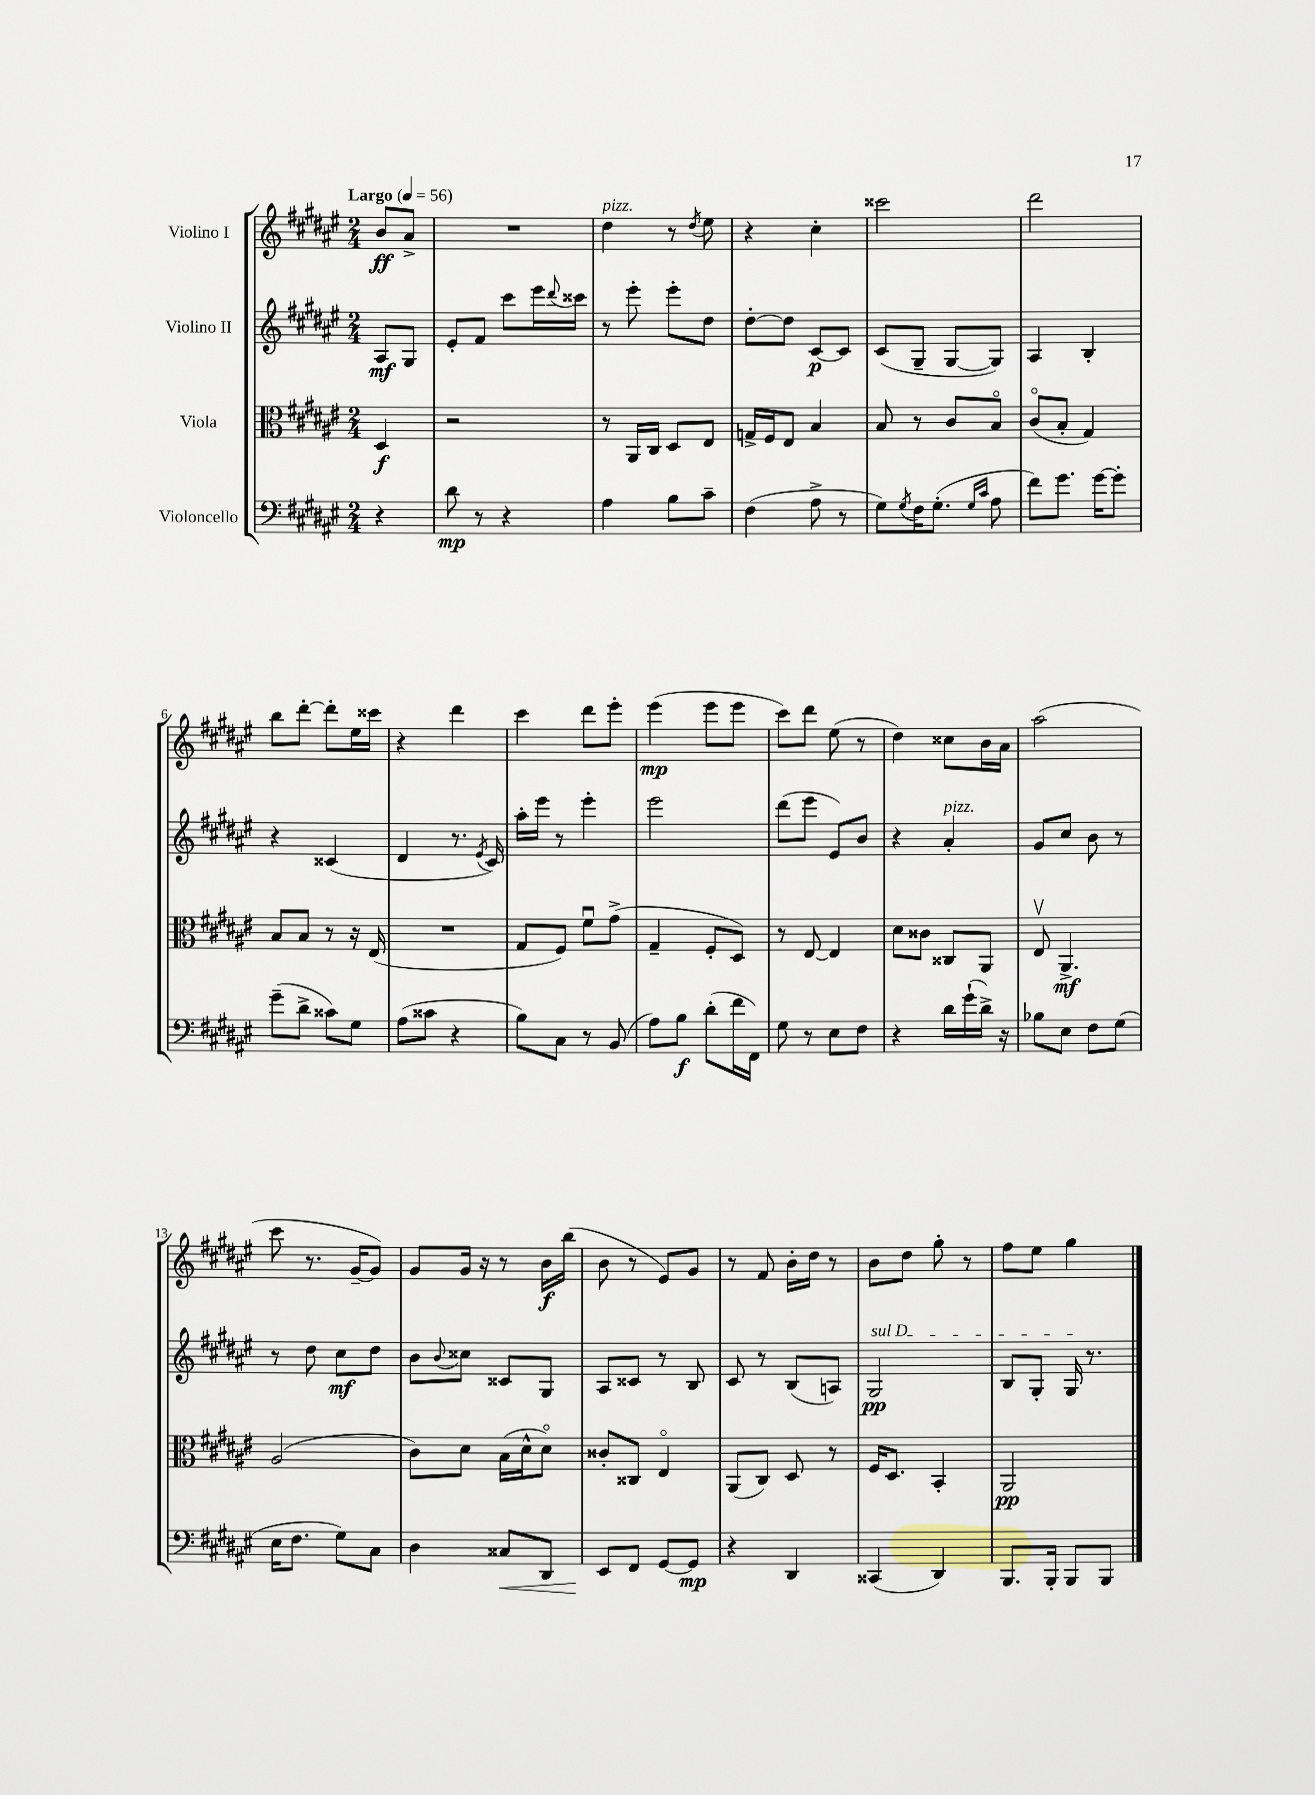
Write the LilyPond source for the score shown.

<<
\new StaffGroup <<
\new Staff = "s0" \with { instrumentName = "Violino I" } {
    \clef treble \key fis \major \numericTimeSignature \time 2/4 \partial 4 \tempo "Largo" 4 = 56
    b'8\ff ais'8-> |
    R2 |
    dis''4^\markup { \italic "pizz." } r8 \acciaccatura { dis''8 } eis''8 |
    r4 cis''4-. |
    cisis'''2 |
    dis'''2 |
    b''8 dis'''8~-. dis'''8-. eis''16 cisis'''16 |
    r4 dis'''4 |
    cis'''4 dis'''8 eis'''8-. |
    eis'''4\mp( eis'''8 eis'''8 |
    cis'''8) dis'''8 eis''8( r8 |
    dis''4) cisis''8 b'16 ais'16 |
    ais''2( |
    cis'''8 r8. gis'16~-- gis'8) |
    gis'8 gis'16 r16 r8 b'16\f b''16( |
    b'8 r8 eis'8) gis'8 |
    r8 fis'8 b'16-. dis''16 r8 |
    b'8 dis''8 gis''8-. r8 |
    fis''8 eis''8 gis''4 \bar "|." |
}
\new Staff = "s1" \with { instrumentName = "Violino II" } {
    \clef treble \key fis \major \numericTimeSignature \time 2/4 \partial 4
    ais8\mf gis8 |
    eis'8-. fis'8 cis'''8 eis'''16 \appoggiatura { dis'''8 } cisis'''16 |
    r8 eis'''8-. eis'''8-. dis''8 |
    dis''8~-. dis''8 cis'8~\p cis'8 |
    cis'8( gis8-- gis8~ gis8) |
    ais4 b4-. |
    r4 cisis'4( |
    dis'4 r8. \acciaccatura { eis'8 } cis'16) |
    ais''16-. eis'''16 r8 eis'''4-. |
    eis'''2 |
    dis'''8( eis'''8 eis'8) b'8 |
    r4 ais'4-.^\markup { \italic "pizz." } |
    gis'8 cis''8 b'8 r8 |
    r8 dis''8 cis''8\mf dis''8 |
    b'8 \appoggiatura { b'8 } cisis''8 cisis'8 gis8 |
    ais8 cisis'8 r8 b8 |
    cis'8 r8 b8( a8) |
    \once \override TextSpanner.bound-details.left.text = \markup { \italic "sul D" } gis2\pp\startTextSpan |
    b8 gis8-. gis16\stopTextSpan r8. \bar "|." |
}
\new Staff = "s2" \with { instrumentName = "Viola" } {
    \clef alto \key fis \major \numericTimeSignature \time 2/4 \partial 4
    dis4\f |
    r2 |
    r8 ais,16 cis16 dis8 eis8 |
    g16-> fis16 eis8 b4 |
    b8 r8 cis'8 b8\flageolet |
    cis'8\flageolet( b8-. gis4) |
    b8 b8 r8 r16 eis16( |
    R2 |
    gis8 fis8) fis'8\downbow gis'8->( |
    gis4-- fis8-. dis8) |
    r8 eis8~ eis4 |
    dis'8 cisis'8 cisis8 ais,8 |
    eis8\upbow ais,4.->\mf |
    ais2( |
    cis'8) dis'8 b16( dis'16-^ dis'8\flageolet) |
    cisis'8-. cisis8 eis4\flageolet |
    ais,8( cis8) dis8 r8 |
    fis16 dis8. b,4-. |
    ais,2\pp \bar "|." |
}
\new Staff = "s3" \with { instrumentName = "Violoncello" } {
    \clef bass \key fis \major \numericTimeSignature \time 2/4 \partial 4
    r4 |
    dis'8\mp r8 r4 |
    ais4 b8 cis'8-- |
    fis4( ais8-> r8 |
    gis8) \acciaccatura { gis8 } fis16 gis8.-.( \grace { gis16 cis'16 } ais8 |
    fis'8) gis'8. gis'16~ gis'8-. |
    gis'8--( dis'8-> cisis'8) gis8 |
    ais8( cisis'8 r4 |
    b8) cis8 r8 b,8( |
    ais8) b8\f dis'8-.( fis'16 fis,16) |
    gis8 r8 eis8 fis8 |
    r4 dis'16 gis'16-!( dis'16->) r16 |
    bes8 eis8 fis8 gis8( |
    eis16 fis8. gis8) cis8 |
    dis4 cisis8\< dis,8 |
    eis,8\! fis,8 gis,8~ gis,8\mp |
    r4 dis,4 |
    cisis,4( dis,4) |
    b,,8. b,,16-. b,,8 b,,8 \bar "|." |
}
>>
>>
